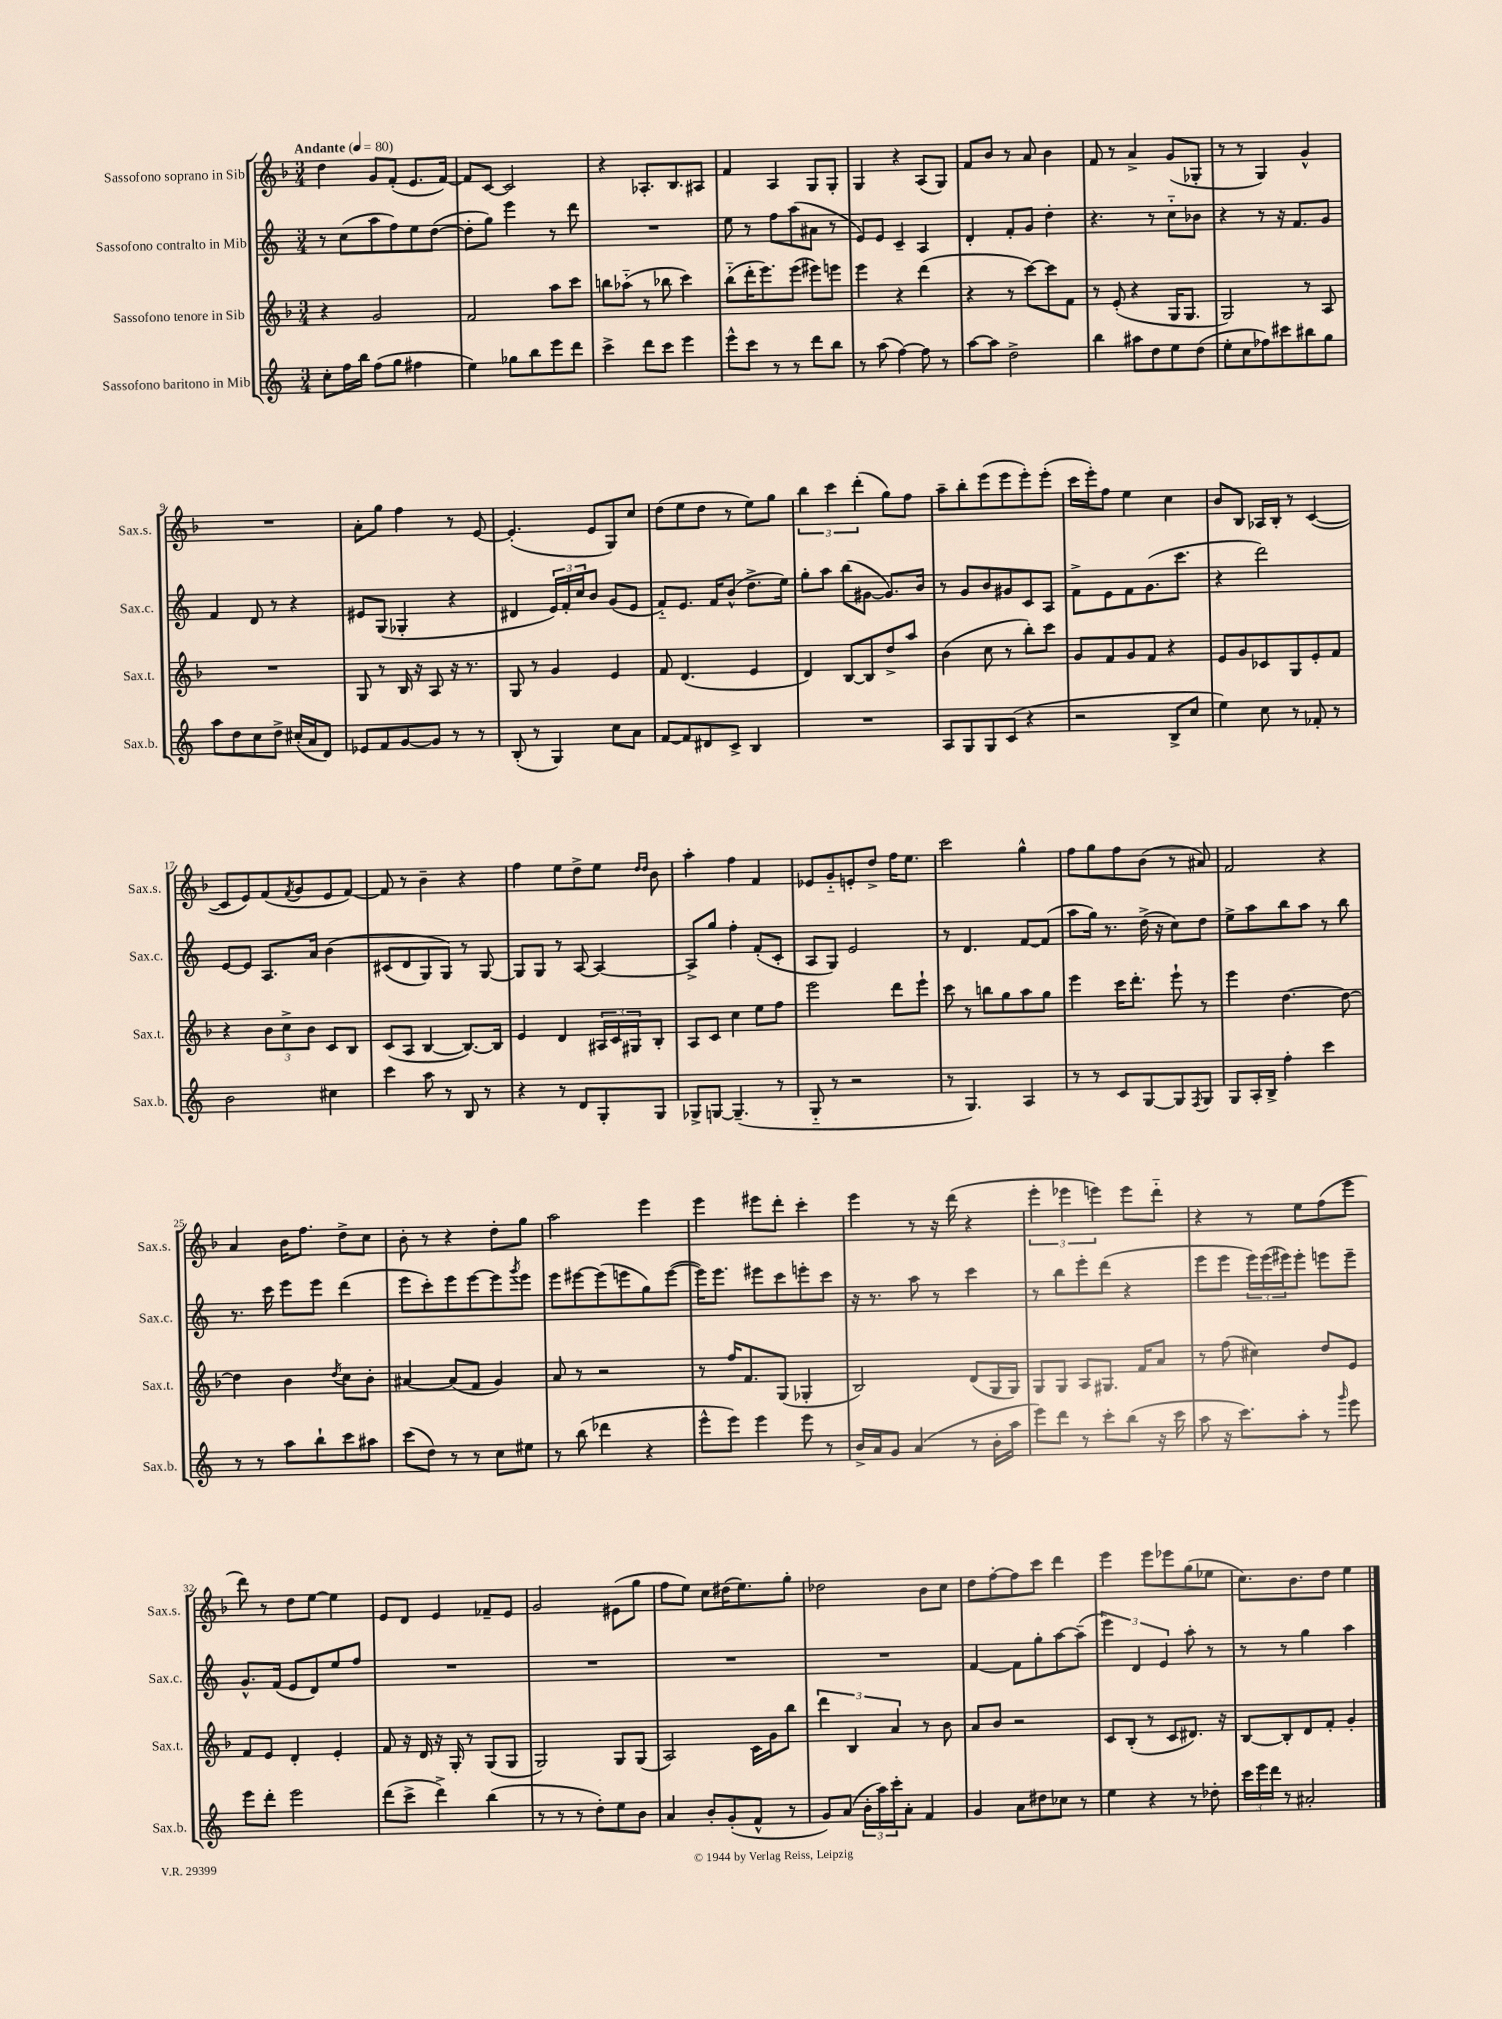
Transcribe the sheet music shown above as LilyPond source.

<<
\new StaffGroup <<
\new Staff = "s0" \with { instrumentName = "Sassofono soprano in Sib" shortInstrumentName = "Sax.s." } {
    \clef treble \key f \major \numericTimeSignature \time 3/4 \tempo "Andante" 4 = 80
    d''4 g'8 f'8-.( e'8. f'16~) |
    f'8 c'8~ c'2 |
    r4 aes8.-. bes8. ais8 |
    f'4 a4 g8 g8-. |
    g4 r4 a8( g8) |
    f'8 bes'8 r8 a'8 bes'4 |
    f'8 r8 a'4-> g'8( ges8-. |
    r8 r8 g4) g'4-^ |
    R2. |
    a'8-. g''8 f''4 r8 e'8~ |
    e'4.-.( e'8 g8) c''8 |
    d''8( e''8 d''8 r8 e''8) g''8 |
    \tuplet 3/2 { bes''4 c'''4 d'''4-.( } g''8) f''8 |
    a''8-- bes''8-. e'''8( e'''8 e'''8-.) e'''8-.( |
    c'''16 e'''16-.) f''8 e''4 c''4 |
    bes'8 bes8 aes16 bes16-. r8 c'4~( |
    c'8 e'8) f'8( \acciaccatura { f'8 } g'8 e'8 f'8~) |
    f'8 r8 bes'4-- r4 |
    f''4 e''8 d''8-> e''8 \grace { d''16 d''16 } bes'8 |
    a''4-. f''4 f'4 |
    ees'8 g'8-_ e'8-. d''8-> f''16 e''8. |
    c'''2 g''4-^ |
    f''8 g''8 f''8 bes'8( r8 ais'8) |
    f'2 r4 |
    a'4 bes'16 f''8. d''8-> c''8 |
    bes'8-. r8 r4 d''8-. g''8 |
    a''2 e'''4 |
    e'''4 eis'''8 d'''8-. c'''4-. |
    e'''4 r8 r16 d'''16( r4 |
    \tuplet 3/2 { e'''4-. ees'''4 e'''4) } e'''8 d'''8-_ |
    r4 r8 e''8 f''8( e'''8 |
    d'''8) r8 d''8 e''8~ e''4 |
    e'8 d'8 e'4 fes'8-- e'8 |
    g'2 eis'8( g''8 |
    f''8 e''8) c''8 dis''16( e''8.) g''8-. |
    des''2 bes'8 c''8 |
    d''8 f''8~-. f''8 c'''8 d'''4 |
    e'''4 e'''8 ees'''8 g''8( ees''8 |
    c''8.) bes'8. d''8 e''4 \bar "|." |
}
\new Staff = "s1" \with { instrumentName = "Sassofono contralto in Mib" shortInstrumentName = "Sax.c." } {
    \clef treble \key c \major \numericTimeSignature \time 3/4
    r8 c''8( a''8 f''8) e''8 d''8~( |
    d''8-. g''8) e'''4 r8 d'''8 |
    R2. |
    e''8 r8 f''8 a''8( ais'8 r8 |
    e'8) e'8 c'4-- a4 |
    d'4-. f'8-. g'8 d''4-. |
    r4. r8 c''8-_ bes'8 |
    r4 r8 r16 f'8. g'8 |
    f'4 d'8 r8 r4 |
    eis'8 g8( ges4-. r4 |
    dis'4 \tuplet 3/2 { e'16) f'16-. c''16 } b'8 g'8( e'8 |
    f'8-_) e'8. f'16 b'8-^( d''8.-> e''16) |
    g''8-. a''8 b''8( gis'8~ gis'8.) b'16 |
    r8 g'8 b'8 gis'8 c'8 a8 |
    f'8-> e'8 f'8 g'8.( c'''8. |
    r4 d'''2) |
    e'8~ e'8 a8. a'16 b'4\( |
    cis'8( d'8 g8) g8\) r8 g8~ |
    g8 g8 r8 a8~ a4~ |
    a8-> g''8 f''4-. f'8-.( c'8-. |
    a8 g8) e'2 |
    r8 d'4. f'8~ f'8( |
    a''8 g''16) r8. d''16->( r16 c''8) d''8 |
    e''8-> a''8 b''8 a''8 r8 b''8 |
    r8. c'''16 e'''8 e'''8 d'''4( |
    e'''8 c'''8-.) e'''8 e'''8~ e'''8 \acciaccatura { g'''8 } e'''8 |
    e'''8 eis'''8~ eis'''8( e'''8 g''8) e'''8~( |
    e'''16) e'''8. eis'''8 c'''8 e'''8-. c'''8 |
    r16 r8. a''8 r8 c'''4 |
    r8 b''8 e'''8-. d'''8( r4 |
    e'''8 e'''8 \tuplet 3/2 { e'''16) e'''16( eis'''16) } eis'''8-. e'''8 e'''8-- |
    g'8.-^ f'16( e'8 d'8) e''8 f''8 |
    R2. |
    R2. |
    R2. |
    R2. |
    f'4~ f'8 g''8-. a''8~ a''8--( |
    \tuplet 3/2 { e'''4) d'4 e'4 } a''8-. r8 |
    r8 r8 g''4 a''4 \bar "|." |
}
\new Staff = "s2" \with { instrumentName = "Sassofono tenore in Sib" shortInstrumentName = "Sax.t." } {
    \clef treble \key f \major \numericTimeSignature \time 3/4
    r4 g'2 |
    f'2 a''8 c'''8 |
    b''8 aes''8-_( r8 bes''8 c'''4) |
    bes''8-_( d'''16-. e'''8.) e'''8( eis'''8) e'''8 |
    e'''4 r4 d'''4( |
    r4 r8 c'''8~) c'''8 f'8 |
    r8 e'8-.( r4 g16 g8. |
    g2) r8 a8 |
    R2. |
    g8 r8 bes16 r16 a8 r16 r8. |
    g8 r8 g'4 e'4 |
    f'8 d'4.( e'4 |
    d'4) bes8~ bes8 d''8-> a''8 |
    bes'4( c''8 r8 bes''8-.) c'''8 |
    g'8 f'8 g'8 f'8 r4 |
    e'8 g'8 ces'8 g8 e'8-. f'8 |
    r4 \tuplet 3/2 { bes'8 c''8-> bes'8 } c'8 bes8 |
    c'8( a8 bes4~ bes8.~) bes16 |
    e'4 d'4 \tuplet 3/2 { ais16 c'16 gis16 } bes8-. |
    a8 c'8 c''4 e''8 f''8 |
    e'''2 d'''8 e'''8-! |
    c'''8 r8 b''8 g''8 a''8 g''8 |
    e'''4 c'''16 d'''8.-. e'''8-! r8 |
    e'''4 d''4.~ d''8~ |
    d''4 bes'4 \acciaccatura { d''8 } c''8 bes'8-. |
    ais'4~ ais'8( f'8 g'4) |
    a'8 r8 r2 |
    r8 f''16 f'8. g8( ges4-. |
    bes2) d'8( g16 g16) |
    g8 g8 a8 gis8. f'16 a'8 |
    r8 f''8( cis''4) d''8 e'8 |
    f'8 e'8 d'4-. e'4-. |
    f'8 r16 d'16 r16 g16-. r8 g8( g8 |
    g2) g8 g8( |
    a2) c'16 g'16 bes''8 |
    \tuplet 3/2 { d'''4 bes4 a'4 } r8 bes'8 |
    a'8 bes'8 r2 |
    c'8 bes8-.( r8 c'8 dis'8.) r16 |
    bes8~ bes8-. d'8 f'8-. g'4-. \bar "|." |
}
\new Staff = "s3" \with { instrumentName = "Sassofono baritono in Mib" shortInstrumentName = "Sax.b." } {
    \clef treble \key c \major \numericTimeSignature \time 3/4
    c''8-. f''16 b''16 f''8( g''8 fis''4 |
    e''4) ges''8 b''8 e'''8 d'''8 |
    c'''4-> d'''8 c'''8 e'''4 |
    e'''8-^ c'''8 r8 r8 d'''8 b''8 |
    r8 a''8( f''4~) f''8 r8 |
    a''8~ a''8 d''2-> |
    b''4 ais''8 d''8 e''8 d''8( |
    e''8-. c''8 fes''8) cis'''8 bis''8 g''8 |
    a''8 d''8 c''8 d''8-> cis''16-.( a'16 d'8) |
    ees'8 f'8 g'8~ g'8 r8 r8 |
    b8-.( r8 g4) c''8 a'8 |
    f'8~ f'8 dis'8 c'8-> b4 |
    R2. |
    a8 g8 g8 c'8( r4 |
    r2 b8-> c''8 |
    e''4) c''8 r8 fes'8-. r8 |
    b'2 cis''4 |
    c'''4 a''8 r8 b8 r8 |
    r4 r8 d'8 g8-. g8 |
    ges8-> g8~ g4.--( r8 |
    g8-_ r8 r2 |
    r8 g4.) a4 |
    r8 r8 c'8 g8~ g8 \acciaccatura { f8 } g8 |
    g8 a16-. b16-> f''4-. c'''4 |
    r8 r8 a''8 b''8-! c'''8 ais''8 |
    c'''8( d''8) r8 r8 c''8 eis''8 |
    r8 b''8( des'''4 r4 |
    e'''8-^ e'''8) e'''4 e'''8 r8 |
    b'16-> a'16 g'8 a'4( r8 b'16-. a''16 |
    e'''8) d'''8 r8 c'''8-. b''8( r16 c'''16 |
    a''8 r16 c'''8.) a''8-. r8 \grace { g'''16 } e'''8 |
    e'''8 d'''8-. e'''2 |
    d'''8( c'''8-> d'''4->) b''4( |
    r8 r8 r8 d''8-.) e''8 b'8 |
    a'4 b'8-. g'8-.( f'8-^ r8 |
    g'8) a'8( \tuplet 3/2 { b'16-. a''16) c'''16-. } a'8-. f'4 |
    g'4 a'8 dis''8 ces''8 r8 |
    e''4 r4 r8 des''8-. |
    \tuplet 3/2 { c'''16 e'''16 d'''16 } r8 ais'2-. \bar "|." |
}
>>
>>
